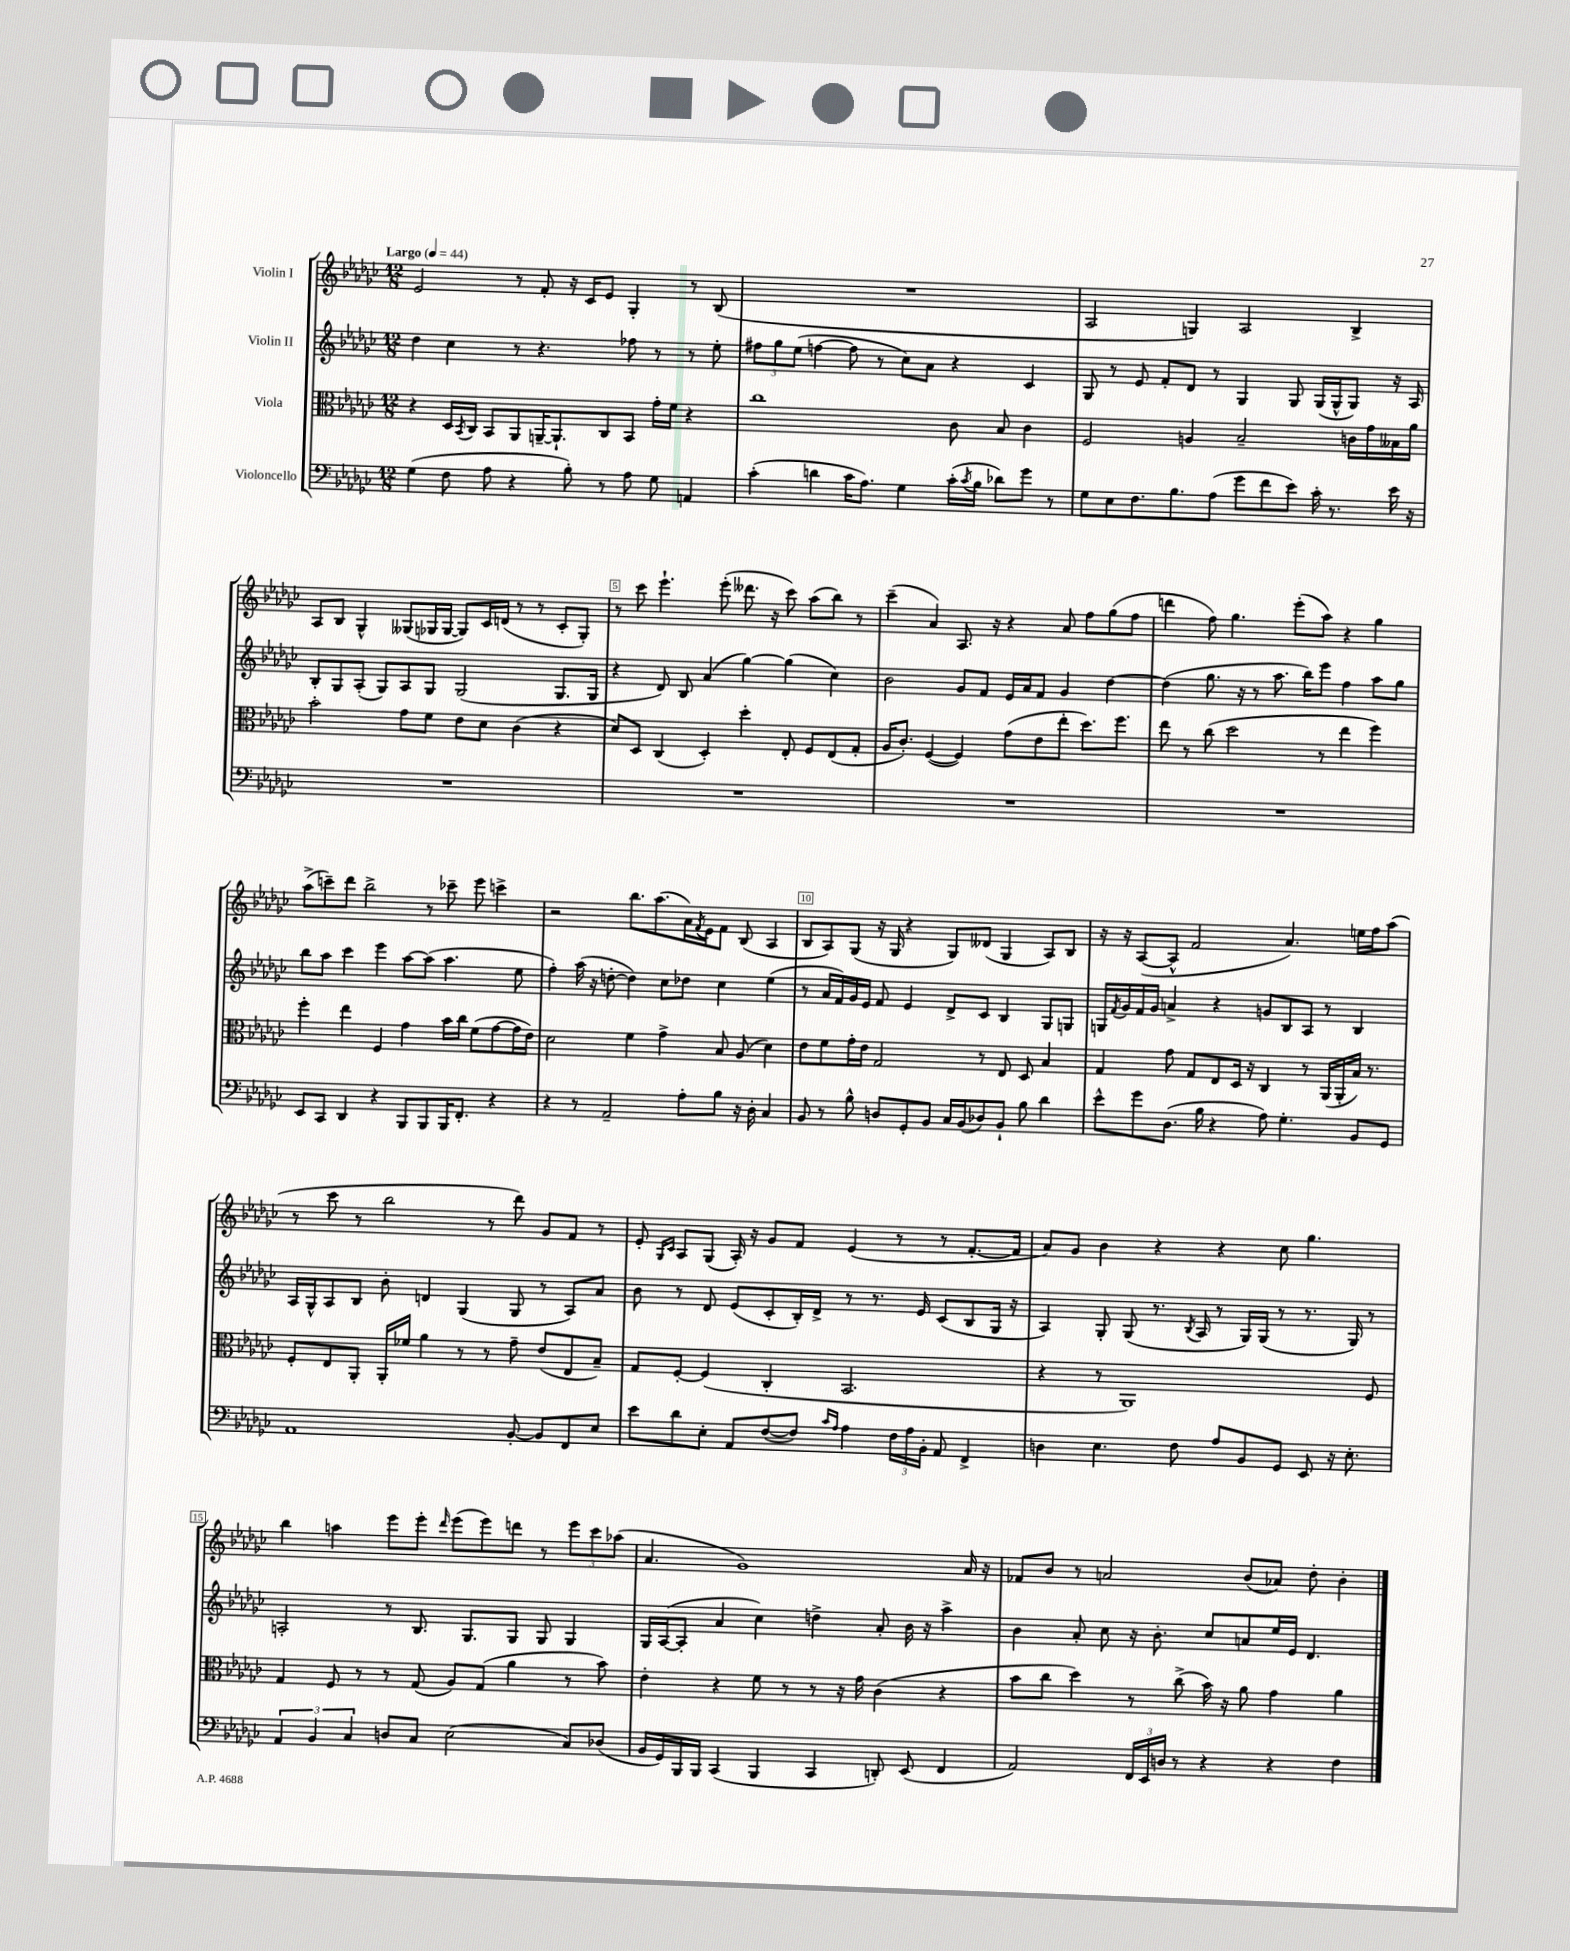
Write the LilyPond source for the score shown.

<<
\new StaffGroup <<
\new Staff = "s0" \with { instrumentName = "Violin I" } {
    \clef treble \key ges \major \numericTimeSignature \time 12/8 \tempo "Largo" 4 = 44
    ees'2 r8 f'8-. r16 ces'16 ees'8 ges4-. r8 bes8( |
    R1. |
    aes2 g4) aes2 bes4-> |
    aes8 bes8 ges4-^ geses8( ges16 ges16~ ges8) ces'16 d'16( r8 r8 ces'8-. ges8-.) |
    r8 ces'''8 ees'''4.-! ees'''8-.( deses'''8. r16 ces'''8) aes''8( bes''8) r8 |
    ces'''4--( aes'4) aes8. r16 r4 aes'8 f''8 ges''8( f''8 |
    d'''4 f''8) ges''4. ees'''8-.( aes''8) r4 ges''4 |
    aes''8->( c'''8--) des'''8 bes''2-> r8 ces'''8-- ees'''8 c'''4-> |
    r2 bes''8. aes''8.( aes'16) \acciaccatura { f'8 } ees'16 f'8 bes8( aes4 |
    bes8 aes8) ges8( r16 ges16 r4 ges8) deses'8( ges4 aes8) bes8 |
    r16 r16 aes8~( aes8-^ f'2 aes'4.) e''16 f''16 aes''8( |
    r8 ces'''8 r8 bes''2 r8 des'''8) ges'8 f'8 r8 |
    ees'8-. \grace { ges16 ces'16 } aes8 ges8( aes16-.) r16 ges'8 f'8 ees'4( r8 r8 f'8.~-. f'16 |
    aes'8) ges'8 bes'4 r4 r4 ces''8 ges''4. |
    bes''4 a''4 ees'''8 ees'''8-. \grace { des'''16 } ees'''8( ees'''8) d'''8 r8 \tuplet 3/2 { ees'''8 ces'''8 aes''8( } |
    aes'4. ges'1) aes'16 r16 |
    fes'8 bes'8 r8 a'2 bes'8( aes'8) des''8-. bes'4-. \bar "|." |
}
\new Staff = "s1" \with { instrumentName = "Violin II" } {
    \clef treble \key ges \major \numericTimeSignature \time 12/8
    des''4 ces''4 r8 r4. fes''8 r8 r8 ees''8-. |
    \tuplet 3/2 { fis''8 ges''8 ees''8( } f''4~ f''8 r8 ces''8) aes'8 r4 ces'4 |
    ges8 r8 ees'8 f'8-. des'8 r8 ges4 ges8 ges16( ges16-^ ges8) r16 aes16 |
    bes8-. ges8 aes8-.( ges8) aes8 ges8 ges2( ges8. ges16 |
    r4 des'8) bes8 aes'4( ges''4~) ges''4( ces''4) |
    bes'2 ges'8 f'8 ees'16 aes'16 f'8 ges'4 des''4~ |
    des''4( ges''8. r16 r8 aes''8. bes''16) ees'''8 f''4 aes''8 ges''8 |
    bes''8 aes''8 ces'''4 ees'''4 aes''8~ aes''8( aes''4. ees''8 |
    f''4-.) aes''16( r16 d''8~-. d''4) ces''8 des''8 ces''4 ees''4( |
    r8 aes'16 f'16) ges'16 ees'16 f'8 ees'4 des'8-> ces'8 bes4 ges8 g8 |
    g16 \acciaccatura { f'8 } ges'16 f'16 ges'16 a'4-> r4 g'8 bes8 aes8 r8 bes4 |
    aes16 ges16-^ aes8 bes8 bes'8-. d'4 ges4( ges8 r8 aes8) aes'8 |
    bes'8 r8 des'8 ees'8( ces'8-. bes16-.) des'16-> r8 r8. ees'16 ces'8( bes8 ges16 r16 |
    aes4) ges8-. ges8( r8. \acciaccatura { bes8 } aes16 r8 ges16) ges16( r8 r8. ges16) r8 |
    a2-. r8 bes8. ges8. ges8 ges8 ges4 |
    ges16 aes16~( aes8-. aes'4 ces''4) d''4-> aes'8-. bes'16 r16 aes''4-> |
    bes'4 aes'8-. ces''8 r16 bes'8.-. ces''8 a'8 ees''16 ees'16 des'4. \bar "|." |
}
\new Staff = "s2" \with { instrumentName = "Viola" } {
    \clef alto \key ges \major \numericTimeSignature \time 12/8
    r4 des16 \acciaccatura { bes,8 } ces16 bes,8 aes,8 a,16~-- a,8.-! ces8 bes,8 ges'16-. f'16 r4 |
    ces''1 ces'8 bes8 ces'4 |
    f2 a4 bes2-- c'16 ges'16 beses16 aes'16 |
    bes'2-. ges'8 f'8 ees'8 des'8 ces'4( r4 |
    des'8) des8 ces4( des4-.) des''4-. ees8-. f8 ees8( ges8-. |
    aes16 ces'8.-.) f4~( f4) ges'8( ees'8 ees''8-. des''8.) f''8. |
    ees''8 r8 ces''8( des''2 r8 ees''4 f''4) |
    f''4-. ees''4 f4 ges'4 bes'16 ces''16 f'8( ges'8~ ges'16 ees'16) |
    des'2 f'4 ges'4-> bes8 aes8( des'4) |
    ees'8 f'8 ges'16-. ees'16 ges2 r8 ees8 des8 bes4 |
    ges4 ges'8 ges8 ees8 des16 r16 ces4 r8 aes,16( aes,16-. bes16) r8. |
    f8-. ees8 aes,8-. aes,16-. fes'16 aes'4 r8 r8 ges'8-- ees'8( ees8 bes8--) |
    ges8 f8~-. f4( ces4-. bes,2. |
    r4 r8 aes,1) f8 |
    ges4 f8 r8 r8 ges8( aes8) ges8( aes'4 r8 bes'8) |
    ees'4-. r4 f'8 r8 r8 r16 ges'16 ces'4( r4 |
    bes'8 ces''8 des''4) r8 ces''8->( bes'16) r16 aes'8 ges'4 aes'4 \bar "|." |
}
\new Staff = "s3" \with { instrumentName = "Violoncello" } {
    \clef bass \key ges \major \numericTimeSignature \time 12/8
    ges4( f8 aes8 r4 bes8-.) r8 aes8 ges8 a,4 |
    ces'4-.( d'4 ces'16 aes8.) ges4 ces'16-.( \acciaccatura { ces'8 } bes16 des'8) ges'8 r8 |
    ges8 ees8 f8. bes8. aes8( ges'8 f'8 ees'8) ces'16-. r8. ees'16 r16 |
    R1. |
    R1. |
    R1. |
    R1. |
    ees,8 ces,8 des,4 r4 bes,,8 bes,,8 bes,,16 f,8.-. r4 |
    r4 r8 aes,2-- aes8-. bes8 r16 des16-. ces4 |
    bes,8 r8 bes8-^ d8 ges,8-. bes,8 ces16 bes,16( des8) bes,8-! bes8 des'4 |
    ees'8-^ ges'8 des8.( bes16 r4 aes8) ges4.-. bes,8 ges,8 |
    aes,1 bes,8~-. bes,8 f,8 ees8 |
    ees'8 des'8 ees8-. aes,8 f8~( f8) \grace { ces'16 aes16 } aes4 \tuplet 3/2 { f16 aes16 bes,16-. } aes,8 f,4-> |
    d4 ees4. f8 aes8 bes,8 ges,8 ees,8 r16 ees8.-. |
    \tuplet 3/2 { aes,4 bes,4 ces4 } d8 ces8 ees2( ces8) des8( |
    bes,16 ges,16) bes,,16 bes,,16 ces,4( bes,,4 ces,4 d,8-.) ees,8( f,4 |
    aes,2) \tuplet 3/2 { f,16 ees,16 d16 } r8 r4 r4 f4 \bar "|." |
}
>>
>>
\layout { \context { \Score \override BarNumber.break-visibility = ##(#f #t #t) barNumberVisibility = #(every-nth-bar-number-visible 5) \override BarNumber.stencil = #(make-stencil-boxer 0.1 0.3 ly:text-interface::print) } }
